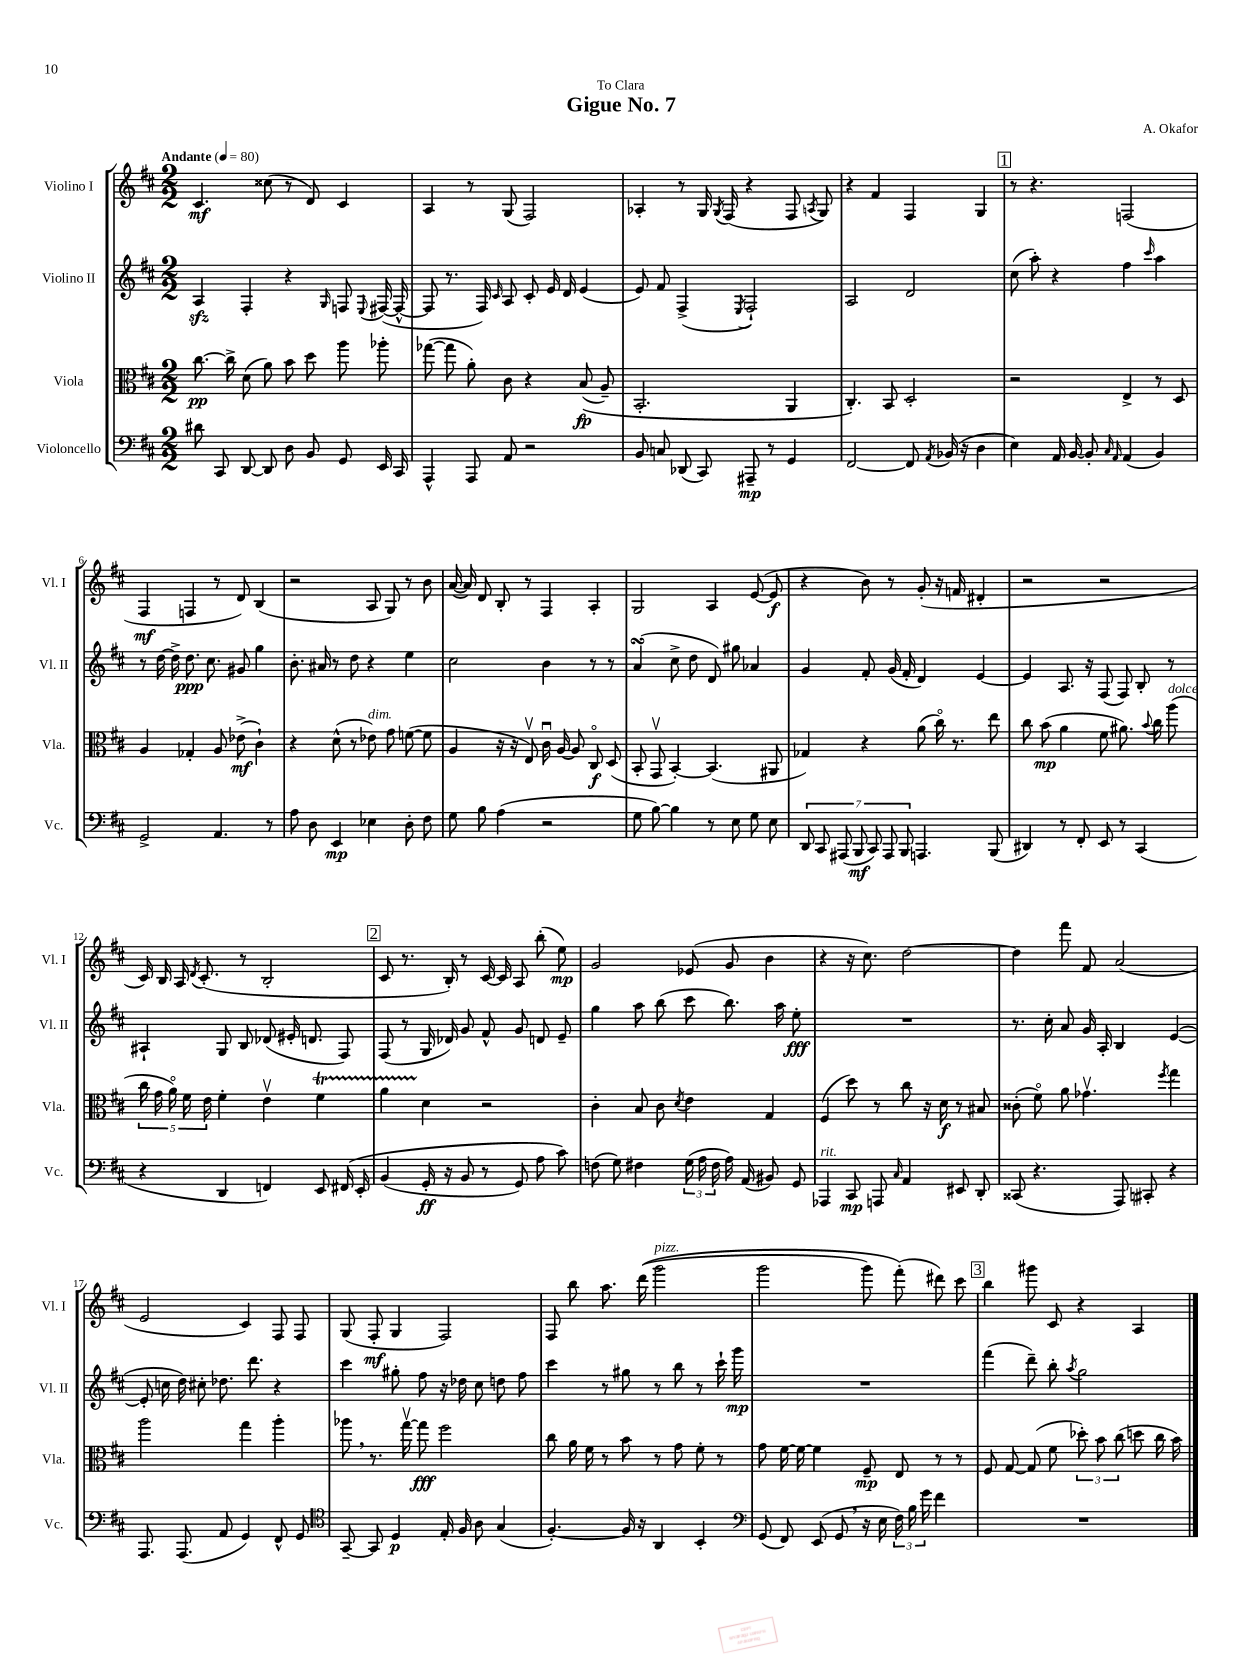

**kern	**kern	**kern	**kern
*staff4	*staff3	*staff2	*staff1
*clefF4	*clefC3	*clefG2	*clefG2
*k[f#c#]	*k[f#c#]	*k[f#c#]	*k[f#c#]
*M2/2	*M2/2	*M2/2	*M2/2
*MM80	*MM80	*MM80	*MM80
8d#	[8.cc#	4A	4.c#
8CC#	.	.	.
.	16cc#^]	.	.
[8DD	(8d	4F#'	.
8DD]	8a)	.	(8cc##
8D	8b	4r	8r
8BB	8dd	.	8d)
.	.	16qqG	.
8GG	8aa	8F	4c#
.	.	8qqE	.
16EE	8aa-'	([16F#	.
16CC#	.	16F#^^_	.
=	=	=	=
4AAA^^	([8gg-	8F#]	4A
.	8gg-]	8.r	.
8AAA	8a')	.	8r
.	.	16F#)	.
.	.	16qqc#	.
8AA	8c#	8A	(8G
2r	4r	8c#'	2F#)
.	.	16e	.
.	.	16d	.
.	&((8B	(4e	.
.	8A~)	.	.
=	=	=	=
8BB	2.BB'	8e)	4A-'
8C	.	8f#	.
(8DD-	.	(4F#^	8r
8CC#)	.	.	16G
.	.	.	8qG
.	.	.	(16F#
.	.	8qE	.
8AAA#~	.	2F#`)	4r
8r	.	.	.
4GG	4AA	.	8F#
.	.	.	8qA
.	.	.	8G)
=	=	=	=
[2FF#	4.C#'&)	2A	4r
.	.	.	4f#
.	8BB	.	.
8FF#]	2D'	2d	4F#
8qAA	.	.	.
(16BB-	.	.	.
16r	.	.	.
4D	.	.	4G
=	=	=	=
4E)	2r	(8cc#	8r
.	.	8aa')	4.r
16AA	.	4r	.
[16BB	.	.	.
8BB']	.	.	.
16qqC#	.	.	.
16qqAA	.	.	.
(4AA	4E^	4ff#	(2F
.	.	16qqccc#	.
4BB)	8r	4aa	.
.	8D	.	.
=	=	=	=
2GG^	4A	8r	4F#
.	.	[16dd	.
.	.	16dd^]	.
.	4G-'	8.dd	4F
.	.	8.cc#	.
4.AA	8A	.	8r
.	(8e-^	8g#	8d)
.	4c#`)	4gg	(4B
8r	.	.	.
=	=	=	=
8A	4r	8.b'	2r
8D	.	.	.
.	.	16a#	.
4EE	(8d^^	8r	.
.	8r	8dd	.
4E-	8e-)	4r	8A
.	8g	.	8G)
8D'	([8f	4ee	8r
8F#	8f]	.	8b
=	=	=	=
8G	4A	2cc#	([16a
.	.	.	16a])
8B	.	.	8d
(4A	16r	.	8B'
.	16r	.	.
.	8Ev)	.	8r
2r	16c#u	4b	4F#
.	[16A	.	.
.	8A]	.	.
.	8C#o	8r	4A'
.	(8D	8r	.
=	=	=	=
8G	8BB'	(4a	2G
[8B)	8GGv	.	.
4B]	[4BB')	8cc#^	.
.	.	8dd	.
8r	(4.BB]	8d)	4A
8E	.	8gg#	.
8G	.	4a-	([8e
8E	8AA#	.	8e]
=	=	=	=
14DD	4G-)	4g	4r
14CC#	.	.	.
(14AAA#	.	.	.
14BBB	.	.	.
.	4r	8f#'	8b)
14CC#)	.	.	.
14AAA#	.	.	.
.	.	(16g	8r
14BBB	.	.	.
.	.	16f#'	.
4.AAA	(8a	4d)	(8g'
.	16cc#o)	.	16r
.	8.r	.	16f
.	.	[4e	4d#'
(8BBB	8ee	.	.
=	=	=	=
4DD#)	8cc#	4e]	2r
.	(8b	.	.
8r	4a	8.A	.
8FF#'	.	.	.
.	.	16r	.
8EE	8f#	(8F#	2r
8r	8.a#)	8F#)	.
(4CC#	.	8B'	.
.	8qqb	.	.
.	16cc#	.	.
.	(8aa	8r	.
=	=	=	=
4r	20cc#	4A#`	16c#)
.	20g	.	.
.	.	.	16B
.	20ao)	.	.
.	.	.	16A
.	20f#	.	.
.	.	.	8qd
.	.	.	(8.c#'
.	20e	.	.
4DD	4f#'	8G	.
.	.	8B	8r
4FF)	4ev	(8d-	2B'
.	.	16e#'	.
.	.	8.d	.
8EE	4f#	.	.
&(16FF#	.	8F#)	.
16EE'	.	.	.
=	=	=	=
(4BB	4a	(8F#	8c#
.	.	8r	8.r
16GG'	4d	16G	.
16r	.	16d-)	16B')
8BB	.	8g	8r
8r	2r	8f#^^	[16c#
.	.	.	16c#]
8GG)	.	8g	8A
8A	.	8d	(8bb'
8c#&)	.	8e~	8ee)
=	=	=	=
(8F	4c#'	4gg	2g
8G)	.	.	.
4F#	8B	8aa	.
.	8c#	(8bb	.
.	8qd	.	.
(24G	4e	8ccc#	(8e-
24A	.	.	.
24F#	.	.	.
16A)	.	8.bb)	8g
(16AA	.	.	.
8BB#)	4G	.	4b
.	.	16aa	.
8GG	.	8ee'	.
=	=	=	=
4AAA-	(4F#	1r	4r
8CC#	8dd)	.	16r
.	.	.	8.cc#)
8AAA	8r	.	.
16qqC#	.	.	.
4AA	8cc#	.	[2dd
.	16r	.	.
.	16d	.	.
8EE#	8r	.	.
8DD'	8B#	.	.
=	=	=	=
(8CC##	(8c##'	8.r	4dd]
4.r	8f#o)	.	.
.	.	16cc#'	.
.	8a	8a	8fff#
.	4.g-v	16g	8f#
.	.	16A'	.
8AAA)	.	4B	(2a
8CC#'	.	.	.
.	8qff#	.	.
4r	4gg	([4e	.
=	=	=	=
8.AAA	2aa	8e']	2e
.	.	16cc	.
(8.AAA	.	16dd)	.
.	.	8cc#'	.
8AA	.	8.dd-	.
4GG)	4gg	.	4c#)
.	.	8.ddd	.
8FF#^^	4aa'	4r	8F#
8GG	.	.	8F#
=	=	=	=
*clefC4	*	*	*
[8GG~	8aa-	4ccc#	(8G
8GG]	8.r	.	8F#'
4D	.	8gg#'	4G
.	[16ggv	.	.
.	8gg]	8ff#	.
16E'	2ff#	16r	2F#)
16F#	.	16dd-	.
8A	.	8cc#	.
(4G	.	8dd	.
.	.	8ff#	.
=	=	=	=
[4.F#')	8cc#	4ccc#	8F#
.	16a	.	8bb
.	16f#	.	.
.	8r	8r	8.aa
16F#]	8b	8gg#	.
16r	.	.	&((16ddd
4AA	8r	8r	2ggg
.	8g	8bb	.
4BB'	8f#'	8r	.
.	8r	16ccc#`	.
.	.	16ggg	.
=	=	=	=
*clefF4	*	*	*
(8GG	8g	1r	2ggg
8FF#)	[16f#	.	.
.	16f#_	.	.
(8EE	4f#]	.	.
8GG	.	.	.
16r	8F#~	.	8ggg)
16E	.	.	.
24F#)	8E	.	(8fff#'&)
24B	.	.	.
24g	.	.	.
4f#	8r	.	8ddd#)
.	8r	.	8ccc#
=	=	=	=
1r	8F#	(4fff#	4bb
.	[8G	.	.
.	(8G]	8ddd~)	8ggg#
.	8f#	8bb'	8c#
.	.	8qaa	.
.	12dd-')	2gg	4r
.	12b	.	.
.	(12cc#	.	.
.	8dd	.	4A
.	16cc#	.	.
.	16b)	.	.
==	==	==	==
*-	*-	*-	*-
